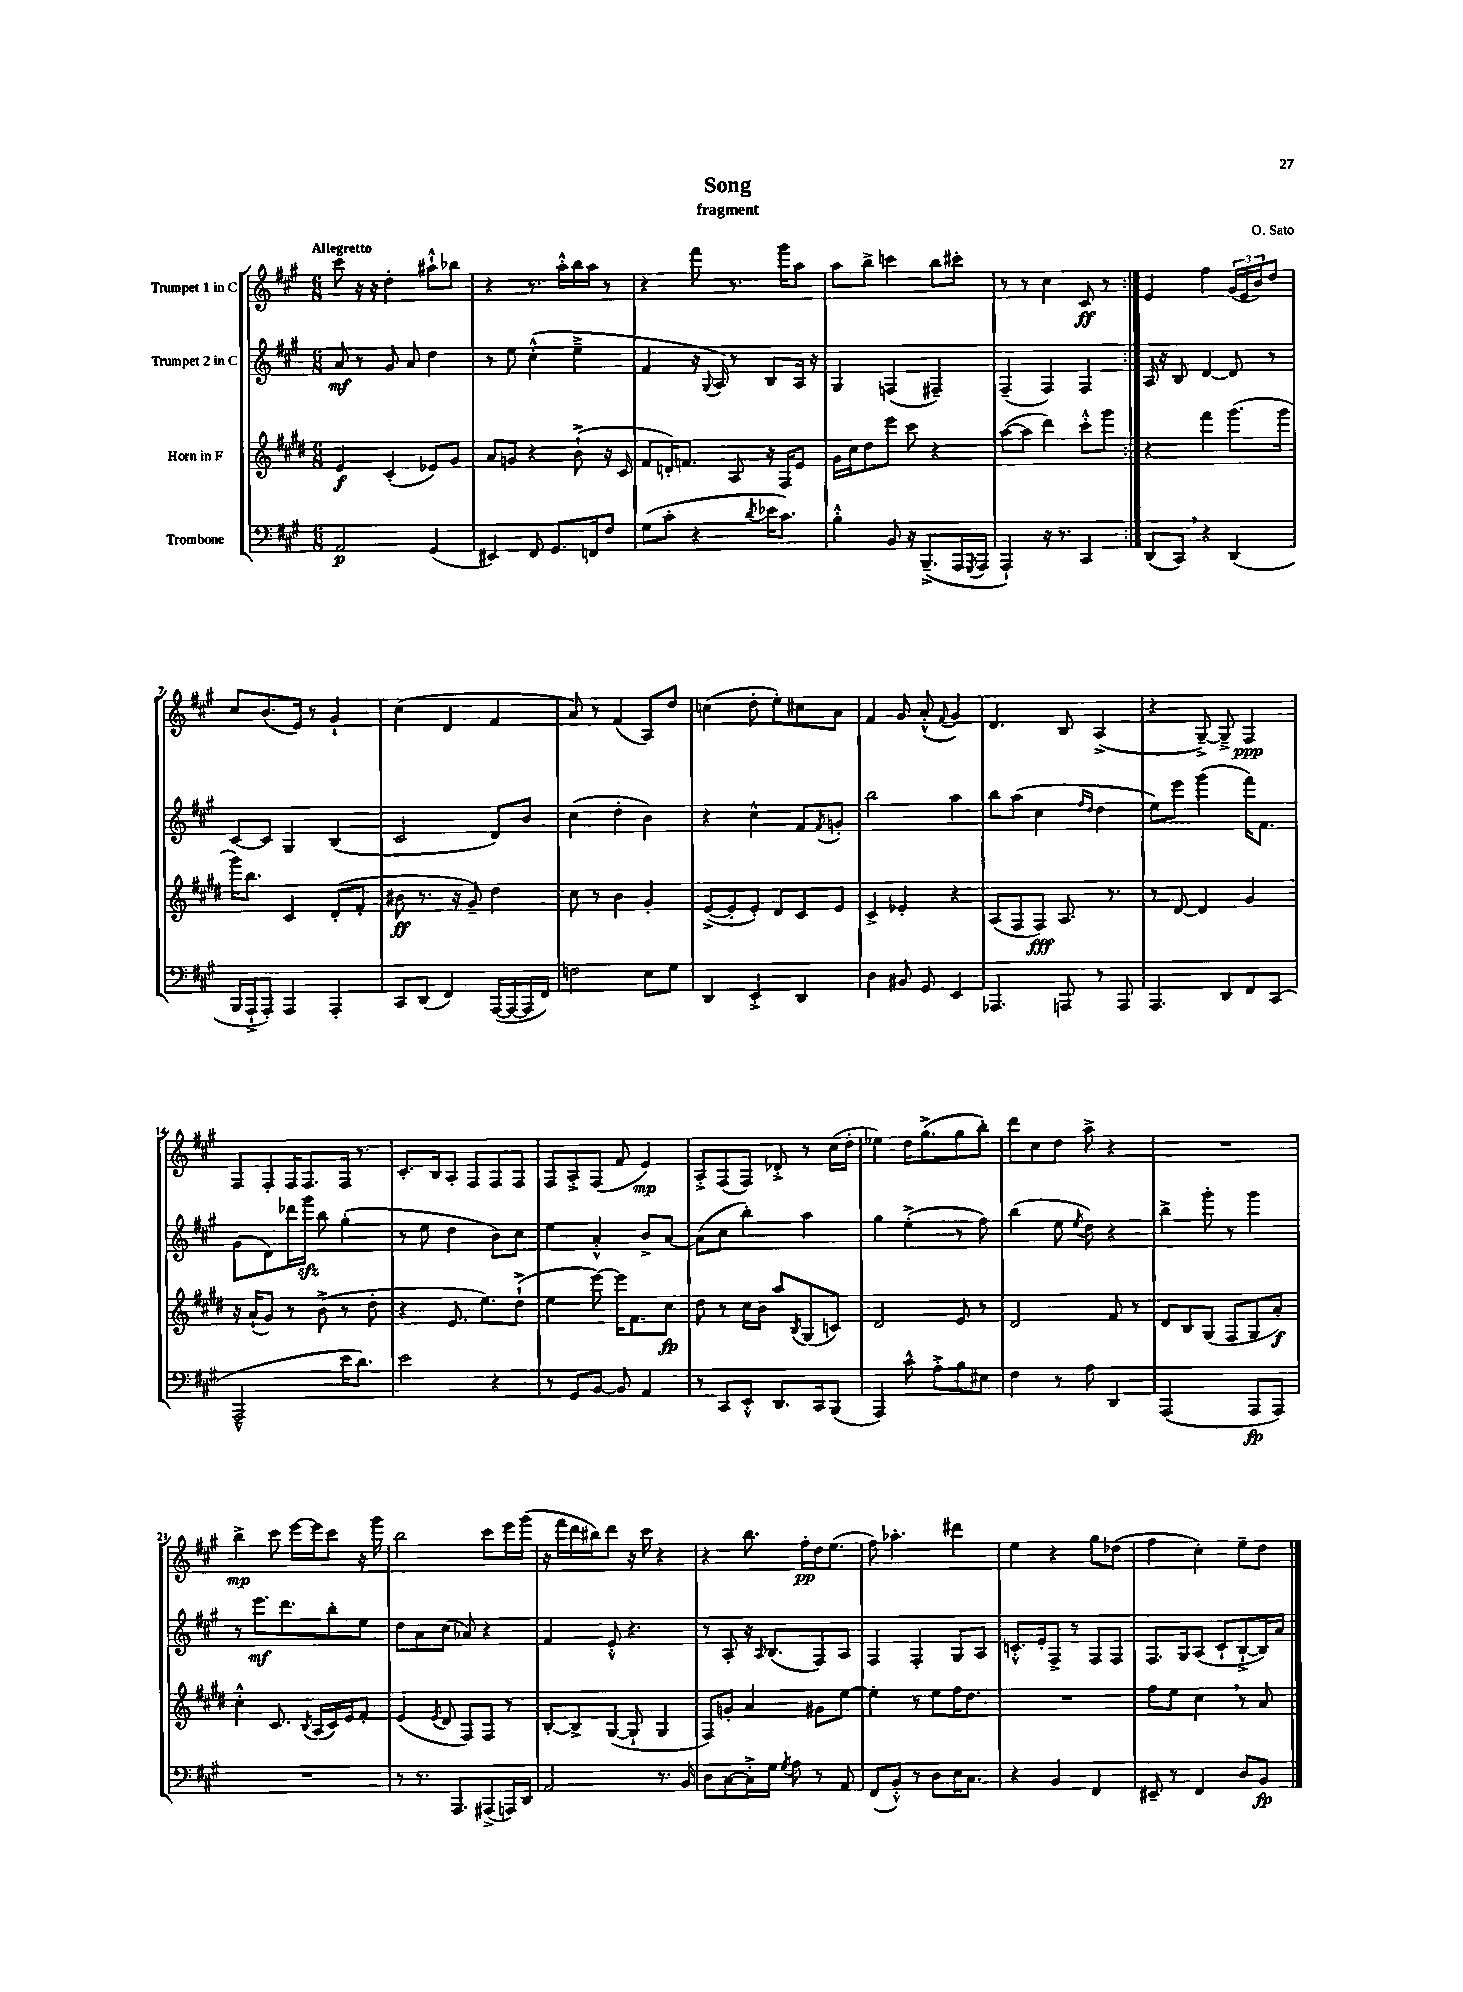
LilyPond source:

\header { title = "Song" composer = "O. Sato" subtitle = "fragment" }
<<
\new StaffGroup <<
\new Staff = "s0" \with { instrumentName = "Trumpet 1 in C" } {
    \clef treble \key a \major \numericTimeSignature \time 6/8 \tempo "Allegretto"
    \repeat volta 2 { cis'''8 r16 r16 d''4-. ais''8-!-^ bes''8 |
    r4 r8. a''16-.-^ b''16 a''16 r8 |
    r4 fis'''8 r8. gis'''16 a''8 |
    a''8 b''8-> c'''4 b''8 cis'''8-. |
    r8 r8 cis''4 cis'8\ff r8 | }
    e'4 fis''4 \tuplet 3/2 { gis'16( e'16 b'16) } d''8 |
    cis''8 b'8.( e'16) r8 gis'4-! |
    cis''4( d'4 fis'4 |
    a'8) r8 fis'4( a8) d''8 |
    c''4( d''8-. e''8-.) cis''8 a'8 |
    fis'4 gis'8 a'8-.-^( \appoggiatura { fis'8 } gis'4) |
    d'4. b8 a4->( |
    r4 gis8~--->) gis8---> fis4\ppp |
    fis8 fis8-. fis16 fis8. fis16 r8. |
    cis'8.-. b16 a8-. fis8 fis8 fis8 |
    fis8 a8-.-> fis8( fis'8 e'4\mp) |
    a8-.-> fis8( fis8) des'8-.-> r8 cis''16( d''16-. |
    ees''4) d''16 gis''8.->( gis''8 b''8-.) |
    d'''8 cis''8 d''8 a''8-> r4 |
    R2. |
    b''4->\mp cis'''8 e'''16~ e'''16 cis'''8 r16 gis'''16 |
    b''2 cis'''8 e'''16 gis'''16( |
    r16 fis'''16 d'''16 bis''16) d'''8 r16 cis'''16 r4 |
    r4 b''8. fis''16-.\pp d''16 e''8.( |
    fis''8) aes''4.-. dis'''4 |
    e''4 r4 gis''8 des''8( |
    fis''4 cis''4-.) e''8-- d''8 \bar "|." |
}
\new Staff = "s1" \with { instrumentName = "Trumpet 2 in C" } {
    \clef treble \key a \major \numericTimeSignature \time 6/8
    \repeat volta 2 { a'8\mf r8 gis'8 a'8 d''4 |
    r8 e''8 cis''4-.-^( e''4---> |
    fis'4 r16 \appoggiatura { gis8 } a16) r8 b8 a16 r16 |
    gis4 f4( fis4--) |
    fis4--( fis4) fis4 | }
    a16 r16 b8 d'4~ d'8 r8 |
    cis'8~ cis'8 gis4 b4( |
    cis'2 d'8) b'8 |
    cis''4( d''4-. b'4) |
    r4 cis''4-^ fis'8 \acciaccatura { fis'8 } g'8-. |
    b''2 a''4 |
    b''8 a''8( cis''4 \grace { fis''16 d''16 } d''4 |
    e''8) e'''8 gis'''4( fis'''16) fis'8. |
    gis'8( d'8) des'''16 gis'''16\sfz b''8 gis''4-.( |
    r8 e''8 d''4 b'8) cis''8 |
    e''4 a'4-.-^ b'8-> a'8~ |
    a'8( cis''8 b''4-.) a''4 |
    gis''4 e''4-.->( r8 fis''8) |
    b''4( e''8 \acciaccatura { e''8 } d''8) r4 |
    b''4-> gis'''8-. r8 gis'''4 |
    r8 e'''8.\mf d'''8. b''8-. e''8 |
    d''8 a'8 cis''8( aes'8) r4 |
    fis'4 e'8-.-^ r4. |
    r8 a8-. r16 \grace { a16 } b8.( fis8) a8 |
    fis4 fis4-. gis8 a8 |
    c'8.-.-^ e'16-. fis8-> r8 fis8 fis8 |
    fis8. gis16 a8( cis'8-! b8~-!-> b16) a'16 \bar "|." |
}
\new Staff = "s2" \with { instrumentName = "Horn in F" } {
    \clef treble \key e \major \numericTimeSignature \time 6/8
    \repeat volta 2 { e'4\f cis'4-.( ees'8) gis'8 |
    a'8 g'8 r4 b'8-!->( r16 cis'16 |
    fis'8 d'16-.) f'8. a8 r16 fis16 e'8 |
    gis'16 cis''16 dis''8 e'''8 cis'''8 r4 |
    a''8~( a''8 dis'''4) cis'''8-.-^ gis'''8 | }
    r4 fis'''4 gis'''8.( gis'''16 |
    gis'''16) b''8. cis'4 dis'8-.( fis'8-. |
    bis'8\ff r8. r16 gis'8--) dis''4 |
    cis''8 r8 b'4 gis'4-. |
    e'8~->( e'8-. e'8-.) dis'8 cis'8 e'8 |
    cis'4-> ees'4-. r4 |
    a8( fis8 fis8\fff) a8. r8. |
    r8 dis'8~ dis'4 gis'4 |
    r16 a'16-!( gis'8) r8 b'8->( r8 dis''8-. |
    r4 e'8. e''8.) dis''8-!->( |
    e''4 e'''8~) e'''16 fis'8. cis''8\fp |
    dis''8 r8 cis''16 b'16 a''8 \acciaccatura { b8 } gis8( c'8) |
    dis'2 e'8 r8 |
    dis'2 fis'8 r8 |
    dis'8 b8 gis8( fis8 gis8 a'8-.\f) |
    cis''4-.-^ cis'8. \acciaccatura { b8 } a16( cis'16) e'16 fis'8-. |
    e'4( \acciaccatura { e'8 } dis'8 fis8) fis8 r8 |
    b8~-. b8-> gis8~( gis8-! gis4 |
    fis8) g'8-. a'4 gis'8 e''8~ |
    e''4-. r8 e''8 fis''16 dis''8. |
    R2. |
    fis''8 e''8 cis''4 \breathe r8 a'8 \bar "|." |
}
\new Staff = "s3" \with { instrumentName = "Trombone" } {
    \clef bass \key a \major \numericTimeSignature \time 6/8
    \repeat volta 2 { a,2\p gis,4( |
    eis,4) fis,8 gis,8. f,16 fis8 |
    gis8( cis'8-. r4 \acciaccatura { d'8 } ees'16 cis'8.) |
    b4-.-^ b,8 r16 b,,8.--->( a,,16 \acciaccatura { gis,,8 } a,,16 |
    a,,4-!) r16 r8. cis,4 | }
    d,8( cis,8) \breathe r4 d,4( |
    b,,16 a,,16-!-> a,,8-.) a,,4 a,,4-. |
    cis,8 d,8( fis,4) a,,16~( a,,16~ a,,16 fis,16) |
    f2 e8 gis8 |
    d,4 e,4-.-> d,4 |
    d4 bis,8 gis,8 e,4 |
    aes,,4. a,,8 r8 a,,8 |
    a,,4. d,8 fis,8 cis,8( |
    a,,2---^ e'16 d'8.) |
    e'2 r4 |
    r8 gis,8 b,8~ b,8 a,4 |
    r8 cis,8 e,8-.-^ d,8. cis,16 b,,8( |
    a,,4) cis'8-^ a8-.-> b8 eis8 |
    fis4 r8 a8 d,4 |
    a,,2( a,,8\fp a,,8) |
    R2. |
    r8 r8. a,,8. ais,,8->( a,,16) d,16 |
    a,2 r8. b,16 |
    d8 cis8~ cis16-.-> gis16 \acciaccatura { gis8 } a8 r8 a,8 |
    fis,8( b,8-.-^) r8 d8 e16 cis8. |
    r4 b,4 fis,4 |
    eis,8-- r8 fis,4 d8 b,8\fp \bar "|." |
}
>>
>>
